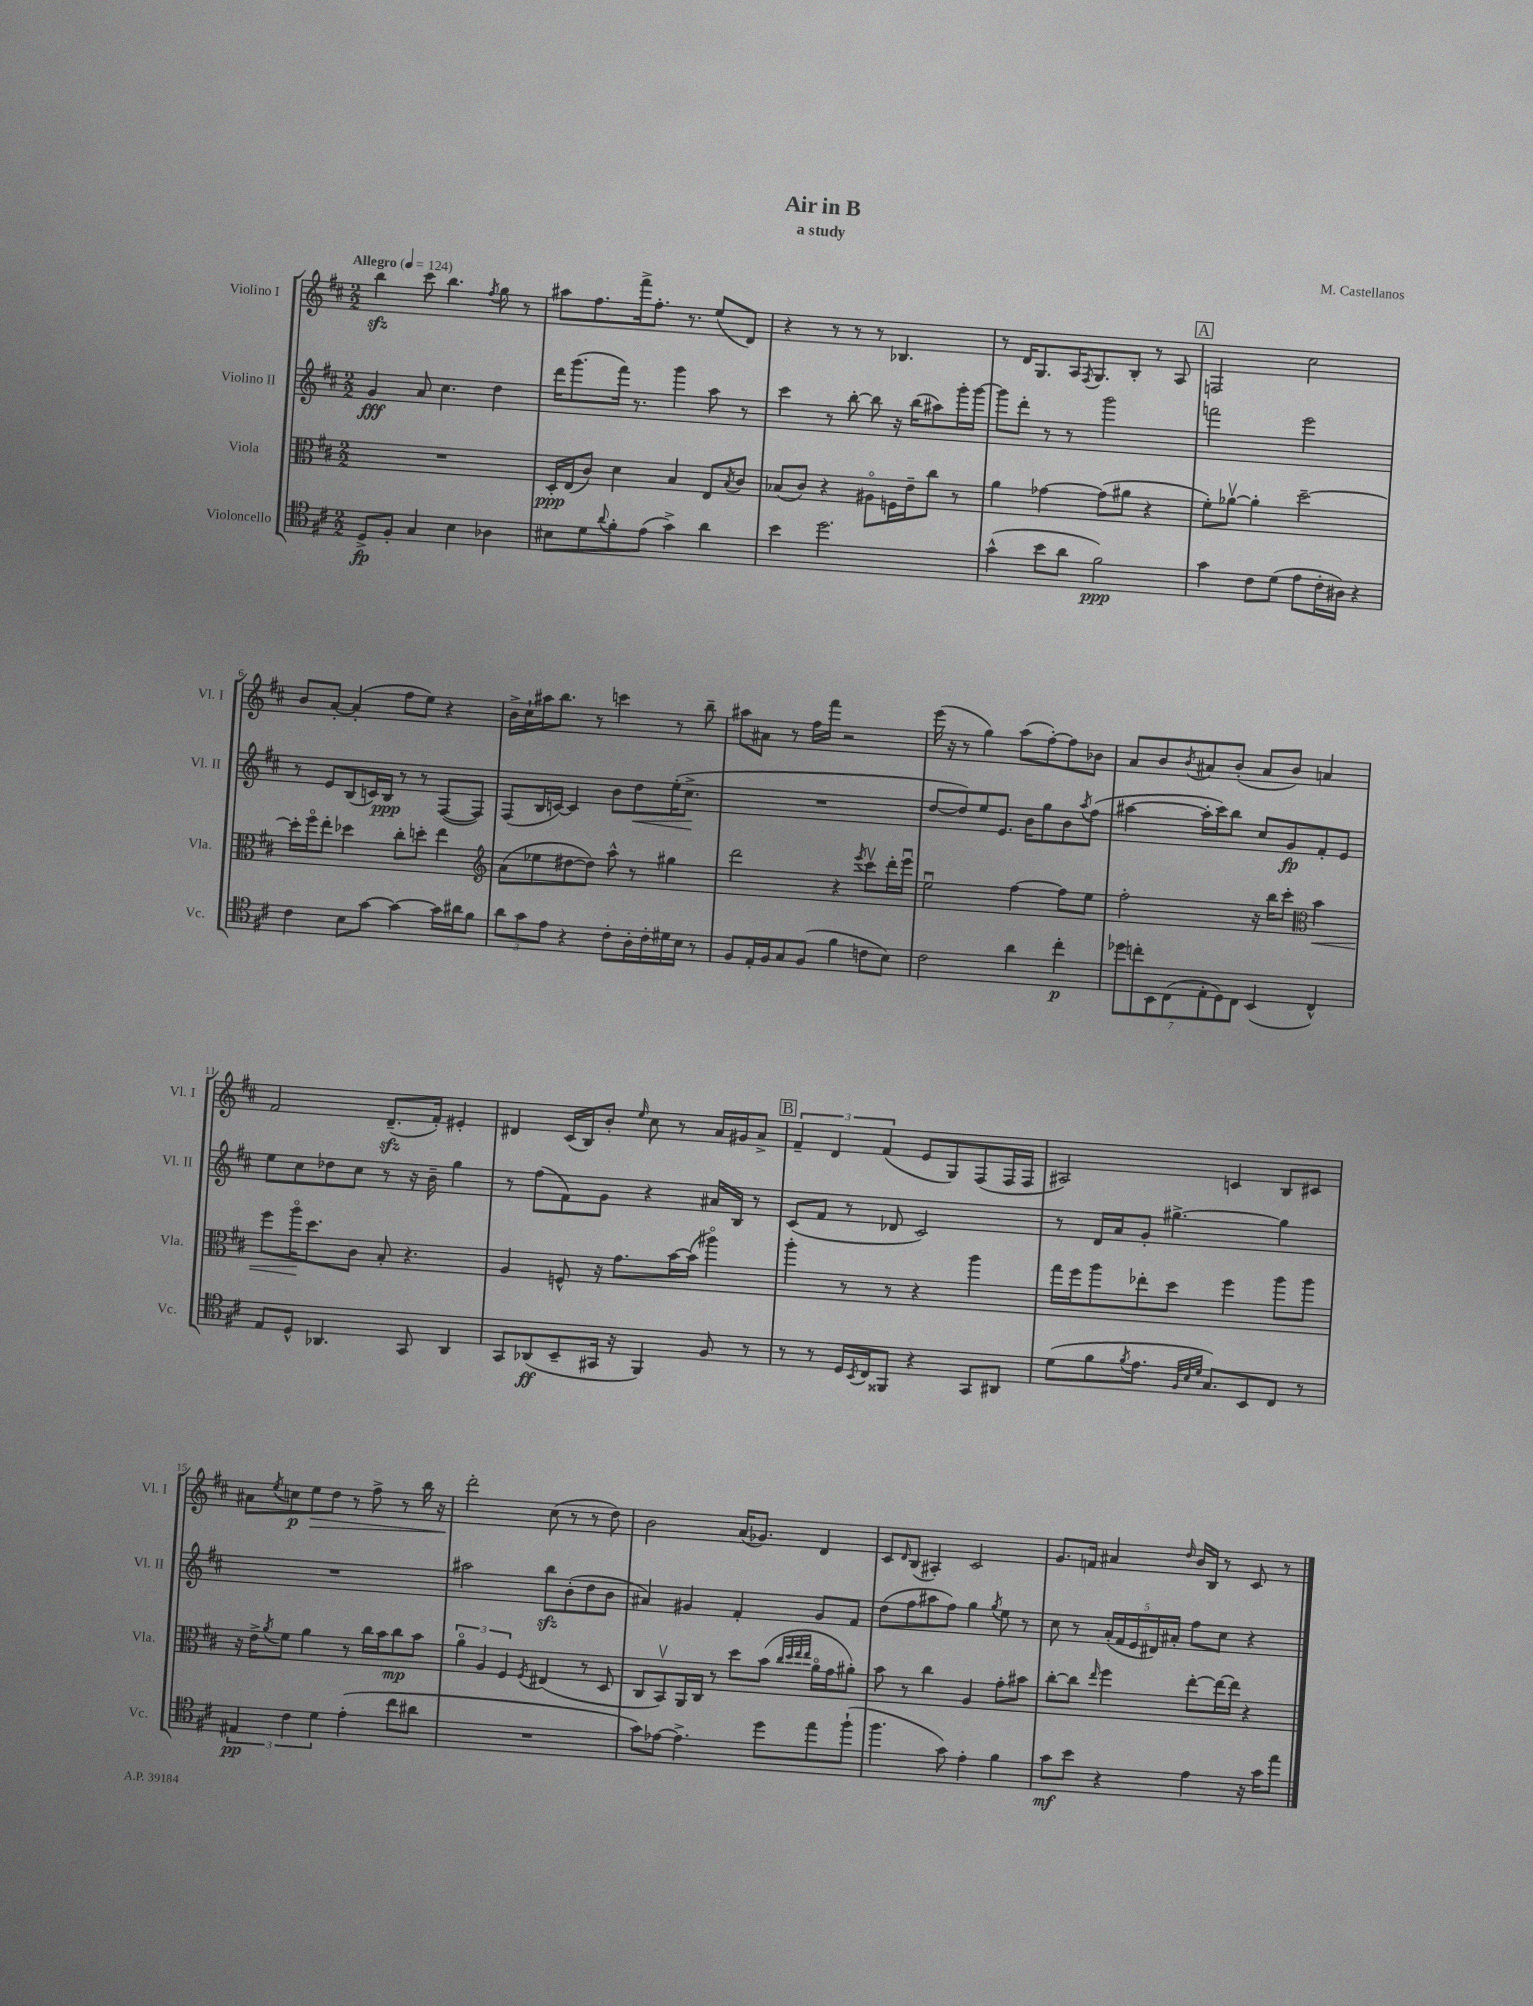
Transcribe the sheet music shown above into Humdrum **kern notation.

**kern	**kern	**kern	**kern
*staff4	*staff3	*staff2	*staff1
*clefC4	*clefC3	*clefG2	*clefG2
*k[f#c#]	*k[f#c#]	*k[f#c#]	*k[f#c#]
*M2/2	*M2/2	*M2/2	*M2/2
*MM124	*MM124	*MM124	*MM124
8D^	1r	4g	4bb
8F#'	.	.	.
4G	.	8a	8ccc#
.	.	4.cc#	4.bb
4B	.	.	.
.	.	.	8qff#
4A-	.	4dd	8gg
.	.	.	8r
=	=	=	=
8B#	16D'	16ddd	8aa#
.	(16E	(8.ggg	.
8d	8c#)	.	8.ff#
8qqa	.	.	.
8f#'	4d	16fff#)	.
.	.	8.r	16fff#^
(8e	.	.	8.ff#'
4g^)	4B	4ggg	.
.	.	.	8.r
4a	8E	8aa	(8ee
.	8qB	.	.
.	8c#	8r	8d)
=	=	=	=
4b	(8B-	4ccc#	4r
.	8c#)	.	.
2.dd	4r	8r	8r
.	.	[8bb'	8r
.	8A#o	8bb]	8r
.	16F	16r	4.B-
.	16e~	(16bb	.
.	8cc#	8aa#)	.
.	8r	16ggg'	.
.	.	[16ggg	.
=	=	=	=
(4g^^	4a	8ggg]	8r
.	.	8ddd'	16d
.	.	.	8.G
8b	[4g-	8r	.
8a	.	8r	16A
.	.	.	8qF#
.	.	.	8.G
2f#)	(8g-]	2ggg	.
.	8a#	.	8B'
.	4r	.	8r
.	.	.	8A
=	=	=	=
4g	8f#')	2fff	2F
.	[8a-v	.	.
8c#	4a-']	.	.
(8d	.	.	.
8e	[2dd~	2eee	2cc#
16c#'	.	.	.
16A#)	.	.	.
4r	.	.	.
=	=	=	=
4c#	16dd']	8r	8b
.	16ff#o	.	.
.	8ee'	8e	[8a'
8B	4dd-	(8B	(4a']
[8g	.	16c)	.
.	.	16B	.
4g_	8cc#'	8r	8ff#
.	8dd'	8r	8ee)
16g]	4ee	([8F#	4r
16a#	.	.	.
8f#	.	8F#])	.
=	=	=	=
*	*clefG2	*	*
12a	(8a	(8F#	16b^
.	.	.	16cc#`
12g	.	.	.
.	8ee-	16B	16aa#
12e	.	.	.
.	.	[16c)	8.bb
4r	[8dd#	4c]	.
.	8dd#])	.	8r
8c#'	8aa^^	8b	4ccc
16A'	8r	8dd	.
16c#'	.	.	.
16d#	4gg#	(16ee'	8r
16B	.	8.cc#^	.
8r	.	.	8bb~
=	=	=	=
8F#	2ddd	1r	8aa#
16E'	.	.	8a#
16F#	.	.	.
8G	.	.	8r
(8F#	.	.	16ff#
.	.	.	16fff#
4f#	4r	.	2r
.	8qeee	.	.
8c	8ccc#v	.	.
8B)	16ddd'	.	.
.	16eeeu	.	.
=	=	=	=
2c#	2eeu	[8dd	(16eee
.	.	.	16r
.	.	8dd])	8r
.	.	8ee	4gg)
.	.	8.e	.
4a	[4ff#	.	(8aa
.	.	16b	.
.	.	8gg	[8ff#')
4cc#'	8ff#]	8b	8ff#]
.	.	8qaa	.
.	8ee	(8ff#	8b-
=	=	=	=
14dd-	2ff#'	[4aa#	8a
14cc'	.	.	.
.	.	.	8b
14BB	.	.	.
(14C#	.	.	.
.	.	.	8qb
.	.	16aa#']	8a#
14E'	.	.	.
.	.	16ccc#)	.
14D)	.	.	.
.	.	8bb	(8b'
14C#	.	.	.
(4BB	16r	8cc#	8a#
.	16bb	.	.
.	8ccc#'	8g	8b)
*	*clefC3	*	*
4C#^^)	4b	8f#'	4a
.	.	8e	.
=	=	=	=
8E	8ff#	8ee	2f#
8D^^	16aao	8cc#	.
.	8.dd	.	.
4.AA-	.	8dd-	.
.	8c#	8cc#	.
.	8B'	8r	(8.d~
8GG	4.r	16r	.
.	.	16b~	16f#')
4AA-	.	4gg	4e#'
=	=	=	=
8GG	4A	8r	4d#
(8AA-	.	(8ff#	.
8BB~	8F^^	8f#)	(16c#
.	.	.	16B)
16GG#	16r	8g	8b'
16r	8.g	.	.
.	.	.	16qqee
4FF#)	.	4r	8cc#
.	[16b	.	8r
.	(16b]	.	.
8F#	4aa#o)	16a#	16a
.	.	16B	16g#
8r	.	8r	8a^
=	=	=	=
8r	4aa'	(8c#	6f#~
8r	.	8f#	.
.	.	.	6d
16D	8r	8r	.
8qBB	.	.	.
16C#	.	.	.
.	.	.	(6f#
8FF##	8r	8d-	.
4r	4r	2c#)	8e
.	.	.	8G)
8GG	4aa	.	(8F#
8AA#	.	.	16F#
.	.	.	16F#
=	=	=	=
(8d	16gg	8r	2A#)
.	16ff#	.	.
8f#	8aa	16d	.
.	.	16a	.
8qf#	.	.	.
8.e	8ee-'	8g'	.
.	8dd	[4.gg#^	.
32qqF#	.	.	.
32qqB	.	.	.
32qqd	.	.	.
8.G)	.	.	.
.	4ff#	.	4c
8BB	.	.	.
8C#	8aa	4gg#]	8B
8r	8aa	.	8c#
=	=	=	=
6E#	16r	1r	8a#
.	16e^	.	.
.	8qa	.	8qee
.	8f#	.	8cc
6c#	.	.	.
.	4a	.	8ee
6d	.	.	.
.	.	.	8dd
(4e'	8r	.	8r
.	16cc#	.	8ff#^
.	16b	.	.
8cc#	8cc#	.	8r
8a#	8b	.	16bb
.	.	.	16r
=	=	=	=
1r	6ao	2aa#	2ddd'
.	6A	.	.
.	6F#	.	.
.	8qF#	.	.
.	(4E#	8bb	(8cc#
.	.	(8b'	8r
.	8r	8dd	8r
.	8D	8b	8dd)
=	=	=	=
8g)	8C#	4a#)	2b
[8e-	8BBv)	.	.
4.e-^]	16AA	4g#	.
.	16C#	.	.
.	8r	.	.
.	8dd	4f#'	(16a
.	.	.	8.g-)
8dd	(8b	.	.
.	32qqcc#	.	.
.	32qqdd	.	.
.	32qqee	.	.
.	32qqee	.	.
8ee	16ao	8g#	4d
.	16g	.	.
(8ff#`	8a#')	8f#	.
=	=	=	=
4.ff#	8b	(8dd	8c#
.	.	.	16qqd
.	8r	8ff#	(8B
.	4cc#	8aa#	4A#')
8g)	.	8ff#)	.
4e'	4A	4gg	2c#
.	.	8qgg	.
4f#	8g'	8ee	.
.	8b#	8r	.
=	=	=	=
8g	[8cc#'	8cc#	8.g
8b	8cc#]	8r	.
.	.	.	16f
.	16qqee	.	.
4r	4ff#	(20a'	4a#
.	.	20f#	.
.	.	20e	.
.	.	20d#)	.
.	.	20a#'	.
.	.	.	16qqdd
4e	[8ee'	8ff#	16b
.	.	.	16B
.	16ee_	8cc#	8r
.	16ee]	.	.
16r	4r	4r	8c#
16g	.	.	.
8ee	.	.	8r
==	==	==	==
*-	*-	*-	*-
